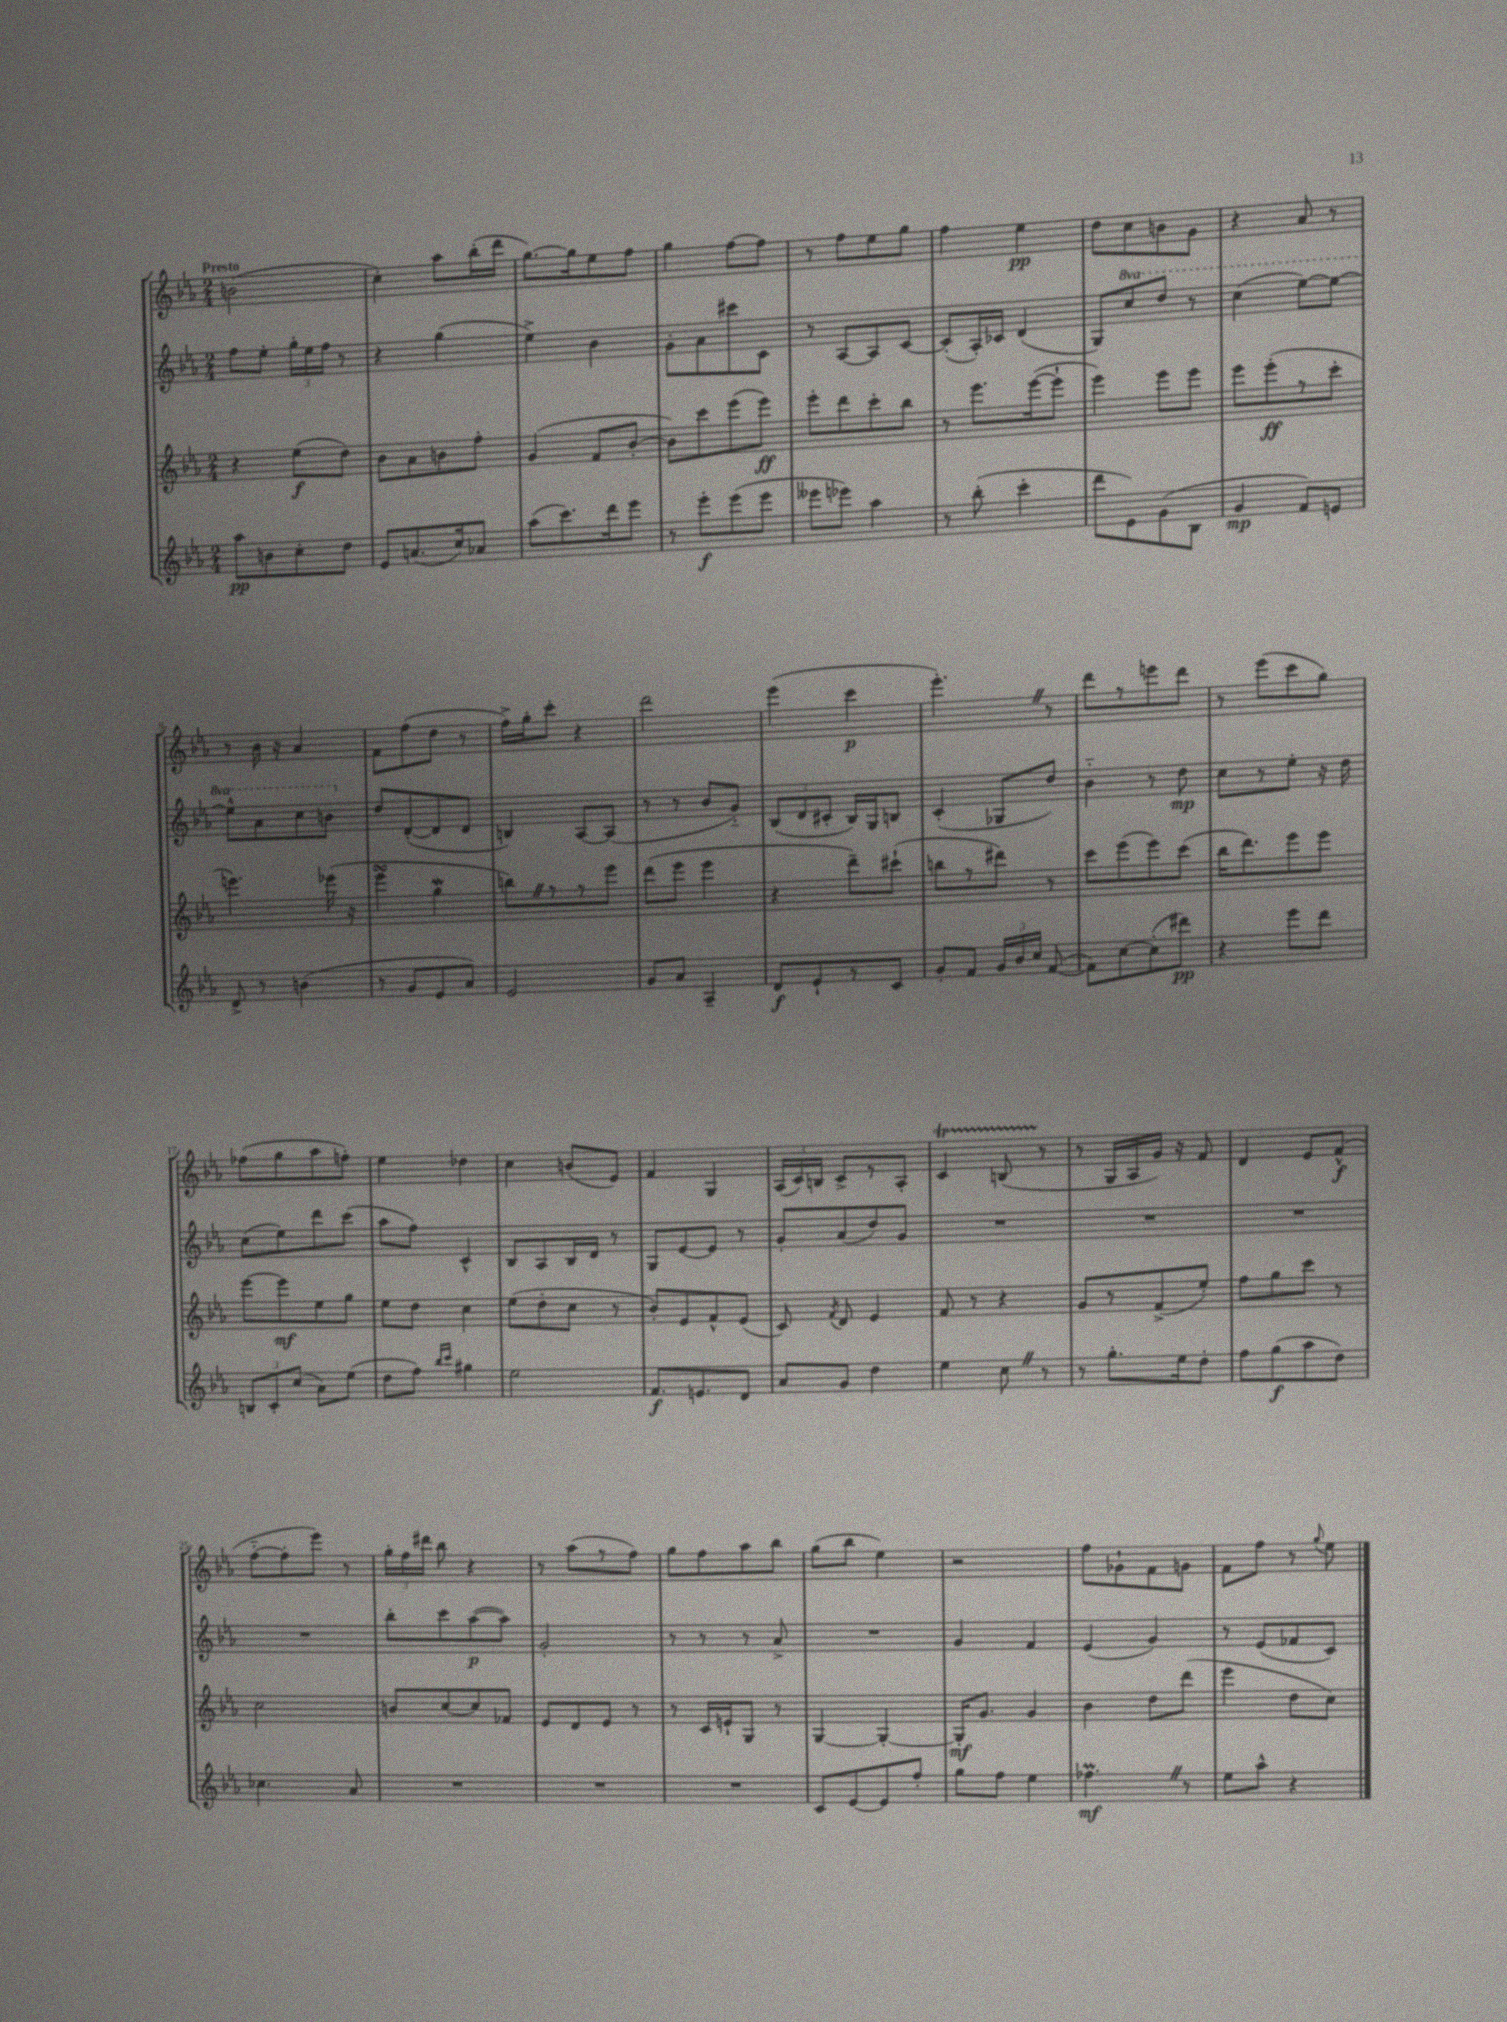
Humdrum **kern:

**kern	**dynam	**kern	**dynam	**kern	**dynam	**kern	**dynam
*part4	*part4	*part3	*part3	*part2	*part2	*part1	*part1
*staff4	*staff4	*staff3	*staff3	*staff2	*staff2	*staff1	*staff1
*clefG2	*	*clefG2	*	*clefG2	*	*clefG2	*
*k[b-e-a-]	*	*k[b-e-a-]	*	*k[b-e-a-]	*	*k[b-e-a-]	*
*M2/4	*	*M2/4	*	*M2/4	*	*M2/4	*
=1	=1	=1	=1	=1	=1	=1	=1
!	!	!	!	!	!	!LO:TX:a:B:t=Presto	!
8aa-\L	pp	4r	.	8ff\L	.	(2bn\	.
8bn\	.	.	.	8ee-'\J	.	.	.
8cc'\	.	(8ee-\L	f	24gg'\LL	.	.	.
.	.	.	.	24ee-\	.	.	.
.	.	.	.	24ff\JJ	.	.	.
8dd\J	.	8dd\J)	.	8r	.	.	.
=2	=2	=2	=2	=2	=2	=2	=2
8e-/L	.	8b-\L	.	4r	.	4cc'\)	.
(8.an/	.	8a-\	.	.	.	.	.
.	.	8bn\	.	(4gg\	.	8aa-\L	.
16cc/k)	.	.	.	.	.	.	.
8a-X/J	.	8ff'\J	.	.	.	(16bb-'\L	.
.	.	.	.	.	.	16ddd\JJ	.
=3	=3	=3	=3	=3	=3	=3	=3
(8aa-\L	.	(4g/	.	4ee-^\)	.	[8.gg\L)	.
8.ccc\)	.	.	.	.	.	.	.
.	.	.	.	.	.	16gg\k]	.
.	.	8f/L	.	4b-\	.	8ee-\	.
16ddd\k	.	.	.	.	.	.	.
8eee-\J	.	[8b-'/J	.	.	.	8ff\J	.
=4	=4	=4	=4	=4	=4	=4	=4
8r	.	8b-\L])	.	8g'\L	.	4gg\	.
8eee-'\L	f	8ccc\	.	8a-\	.	.	.
(8eee-\	.	(8eee-\	.	8ccc#X\	.	[8ff\L	.
8eee-\J	.	8eee-\J)	ff	8c\J	.	8ff\J]	.
=5	=5	=5	=5	=5	=5	=5	=5
8eee--X\L	.	8eee-'\L	.	8r	.	8r	.
8eee-X\J)	.	8ddd\	.	[8A-/L	.	8ff\L	.
4aa-\	.	8ccc'\	.	8A-/]	.	8ee-\	.
.	.	8bb-\J	.	[8c/J	.	8gg\J	.
=6	=6	=6	=6	=6	=6	=6	=6
8r	.	8r	.	(8c'/L]	.	4ff\	.
(8bb-'\	.	8.eee-\L	.	16A-'/L)	.	.	.
.	.	.	.	16c-X/JJ	.	.	.
4ccc'\	.	.	.	(4d/	.	4ee-\	pp
.	.	([16eee-\k	.	.	.	.	.
.	.	8eee-`\J]	.	.	.	.	.
=7	=7	=7	=7	=7	=7	=7	=7
8ddd\L	.	4eee-\)	.	8G/L)	.	8dd\L	.
*	*	*	*	*8va	*	*	*
8e-\)	.	.	.	8ccc/	.	8cc\	.
(8g\	.	8eee-\L	.	8ddd/J	.	8bn\	.
8B-\J	.	8eee-\J	.	8r	.	8g\J	.
=8	=8	=8	=8	=8	=8	=8	=8
4g/	mp	8eee-\L	.	(4ccc\	.	4r	.
.	.	(8eee-'\	ff	.	.	.	.
8f/L)	.	8r	.	[8eee-\L)	.	8a-/	.
8en/J	.	8ccc'\J	.	8eee-\J_	.	8r	.
!!LO:LB:g=z
=9	=9	=9	=9	=9	=9	=9	=9
8d^/	.	4.eeen\)	.	8eee-^^\L]	.	8r	.
8r	.	.	.	8aa-\	.	16b-\	.
.	.	.	.	.	.	16r	.
(4bn\	.	.	.	8ccc\	.	4a-/	.
.	.	(16eee-X\	.	8bbn\J	.	.	.
.	.	16r	.	.	.	.	.
=10	=10	=10	=10	=10	=10	=10	=10
*	*	*	*	*X8va	*	*	*
8r	.	4eee-sSSs\	.	8dd/L	.	8f\L	.
8g/L	.	.	.	([8d'/	.	(8ff\	.
8e-/	.	4ggW\	.	8d/]	.	8dd\J	.
8a-/J)	.	.	.	8d/J	.	8r	.
=11	=11	=11	=11	=11	=11	=11	=11
2e-/	.	8bbnZ\L)	.	4Bn/)	.	16ff^\LL)	.
.	.	.	.	.	.	16gg'\J	.
.	.	8r	.	.	.	8ccc'\J	.
.	.	8r	.	[8A-/L	.	4r	.
.	.	8eee-\J	.	(8A-/J]	.	.	.
=12	=12	=12	=12	=12	=12	=12	=12
8g/L	.	(8ddd\L	.	8r	.	2ddd\	.
8a-/J	.	8eee-\J	.	8r	.	.	.
4A-~/	.	4eee-\	.	8b-/L	.	.	.
.	.	.	.	8g/J)	.	.	.
=13	=13	=13	=13	=13	=13	=13	=13
8d/L	f	4r	.	(12B-/L	.	(4eee-\	.
.	.	.	.	12d/	.	.	.
8e-`/	.	.	.	.	.	.	.
.	.	.	.	12c#X'/J	.	.	.
8r	.	8ddd~\L)	.	16B-/LL)	.	4ccc\	p
.	.	.	.	16G/J	.	.	.
8c/J	.	(8ccc#X`\J	.	8Bn/J	.	.	.
=14	=14	=14	=14	=14	=14	=14	=14
8g'/L	.	8bbn\L	.	(4c'/	.	4.eee-'Z\)	.
8f/J	.	8r	.	.	.	.	.
24g/LL	.	8ddd#X\J)	.	8G-X/L	.	.	.
24b-/	.	.	.	.	.	.	.
24cc/JJ	.	.	.	.	.	.	.
([8f/	.	8r	.	8dd/J)	.	8r	.
=15	=15	=15	=15	=15	=15	=15	=15
8f\L])	.	8ccc\L	.	4b-\	.	8ddd\L	.
[8cc\	.	(8eee-\	.	.	.	8r	.
(8cc'\]	.	8eee-\)	.	8r	.	8eeen\	.
8ddd#X\J)	pp	(8ccc\J	.	8dd\	mp	8ddd\J	.
=16	=16	=16	=16	=16	=16	=16	=16
4r	.	16bb-\KL	.	8cc\L	.	8r	.
.	.	8.ddd\)	.	.	.	.	.
.	.	.	.	8r	.	(8eee-\L	.
8eee-\L	.	8eee-\	.	8ee-'\J	.	8ccc\	.
8ddd\J	.	8eee-\J	.	16r	.	8gg\J)	.
.	.	.	.	16dd\	.	.	.
!!LO:LB:g=z
=17	=17	=17	=17	=17	=17	=17	=17
12Bn/L	.	[8eee-\L	.	(8cc\L	.	(8ff-X\L	.
12c'/	.	.	.	.	.	.	.
.	.	8eee-\]	mf	8ee-\)	.	8gg\	.
(12cc/J	.	.	.	.	.	.	.
8a-\L)	.	8ee-\	.	8ddd\	.	8aa-\	.
(8ee-\J	.	8gg\J	.	(8ccc\J	.	8ffn'\J)	.
=18	=18	=18	=18	=18	=18	=18	=18
8dd\L	.	8ee-\L	.	8aa-\L	.	4ee-\	.
8ff\J)	.	8dd\J	.	8ff\J)	.	.	.
16qqbb-/LL	.	.	.	.	.	.	.
16qqccc/JJ	.	.	.	.	.	.	.
4gg#X\	.	4cc\	.	4c^^/	.	4dd-X\	.
=19	=19	=19	=19	=19	=19	=19	=19
2ee-\	.	(8ee-\L	.	8B-/L	.	4cc\	.
.	.	8dd'\	.	8A-/	.	.	.
.	.	8cc\J	.	16B-/L	.	(8bn/L	.
.	.	.	.	16d/JJ	.	.	.
.	.	8r	.	8r	.	8e-/J)	.
=20	=20	=20	=20	=20	=20	=20	=20
8.f/L	f	8b-'/L)	.	8G/L	.	4f/	.
.	.	8e-/	.	[8e-/	.	.	.
8.en/	.	.	.	.	.	.	.
.	.	8f^^/	.	8e-/J]	.	4G/	.
8d/J	.	(8e-/J	.	8r	.	.	.
=21	=21	=21	=21	=21	=21	=21	=21
8a-/L	.	8c/)	.	8g'/L	.	(24A-/LL	.
.	.	.	.	.	.	24c/)	.
.	.	.	.	.	.	24Bn/JJ	.
.	.	8qf/	.	.	.	.	.
8g/J	.	8d/	.	(8a-/	.	8c^/L	.
4dd\	.	4e-/	.	8dd/)	.	8r	.
.	.	.	.	8g/J	.	8A-'/J	.
=22	=22	=22	=22	=22	=22	=22	=22
4ee-\	.	8f/	.	2r	.	4cT/	.
.	.	8r	.	.	.	.	.
8ccZ\	.	4r	.	.	.	(8BnTTT/	.
8r	.	.	.	.	.	8r	.
=23	=23	=23	=23	=23	=23	=23	=23
8r	.	8g/L	.	2r	.	8r	.
8.gg'\L	.	8r	.	.	.	16G/LL	.
.	.	.	.	.	.	16A-/	.
.	.	(8f^/	.	.	.	16g/JJ)	.
16ee-\k	.	.	.	.	.	16r	.
8dd'\J	.	8ee-'/J)	.	.	.	8f/	.
=24	=24	=24	=24	=24	=24	=24	=24
8ff\L	.	8ff\L	.	2r	.	4d/	.
(8gg\	f	8gg\	.	.	.	.	.
8aa-\	.	8ccc\J	.	.	.	8e-/L	.
8dd\J)	.	8r	.	.	.	(8f^^/J	f
!!LO:LB:g=z
=25	=25	=25	=25	=25	=25	=25	=25
4.cc-X\	.	2cc\	.	2r	.	[8ff\L	.
.	.	.	.	.	.	8ff'\]	.
.	.	.	.	.	.	8eee-\J)	.
8a-/	.	.	.	.	.	8r	.
=26	=26	=26	=26	=26	=26	=26	=26
2r	.	8bn/L	.	8bb-'\L	.	24gg'\LL	.
.	.	.	.	.	.	24ff\	.
.	.	.	.	.	.	24ddd#X\JJ	.
.	.	[8cc/	.	8ccc\	.	8bb-\	.
.	.	8cc/]	.	([8aa-\	p	4r	.
.	.	8f-X/J	.	8aa-\J])	.	.	.
=27	=27	=27	=27	=27	=27	=27	=27
2r	.	8e-/L	.	2g'/	.	8r	.
.	.	8d/	.	.	.	(8aa-\L	.
.	.	8e-/J	.	.	.	8r	.
.	.	8r	.	.	.	8ff\J)	.
=28	=28	=28	=28	=28	=28	=28	=28
2r	.	8r	.	8r	.	8gg\L	.
.	.	16c/LL	.	8r	.	8ff\	.
.	.	16en`/J	.	.	.	.	.
.	.	8G/J	.	8r	.	8aa-\	.
.	.	8r	.	8a-^/	.	8bb-\J	.
=29	=29	=29	=29	=29	=29	=29	=29
8c/L	.	[4G/	.	2r	.	(8gg\L	.
[8e-/	.	.	.	.	.	8bb-\J	.
8e-/]	.	4G'/_	.	.	.	4ee-\)	.
8ff'/J	.	.	.	.	.	.	.
=30	=30	=30	=30	=30	=30	=30	=30
8gg\L	.	16G'/KL]	mf	4g/	.	2r	.
.	.	8.g/J	.	.	.	.	.
8ff\J	.	.	.	.	.	.	.
4ee-\	.	4g/	.	4f/	.	.	.
=31	=31	=31	=31	=31	=31	=31	=31
4.ff-XMZ\	mf	4b-\	.	(4e-/	.	8ff\L	.
.	.	.	.	.	.	8g-X`\	.
.	.	8dd\L	.	4g/)	.	8f\	.
8r	.	(8ddd\J	.	.	.	8gn\J	.
=32	=32	=32	=32	=32	=32	=32	=32
8ee-\L	.	4eee-\	.	8r	.	8f\L	.
8aa-^^\J	.	.	.	(8e-/L	.	8ff\J	.
4r	.	8dd\L	.	8f-X/	.	8r	.
.	.	.	.	.	.	8qqgg/	.
.	.	8cc\J)	.	8c/J)	.	8ee-\	.
==	==	==	==	==	==	==	==
*-	*-	*-	*-	*-	*-	*-	*-
